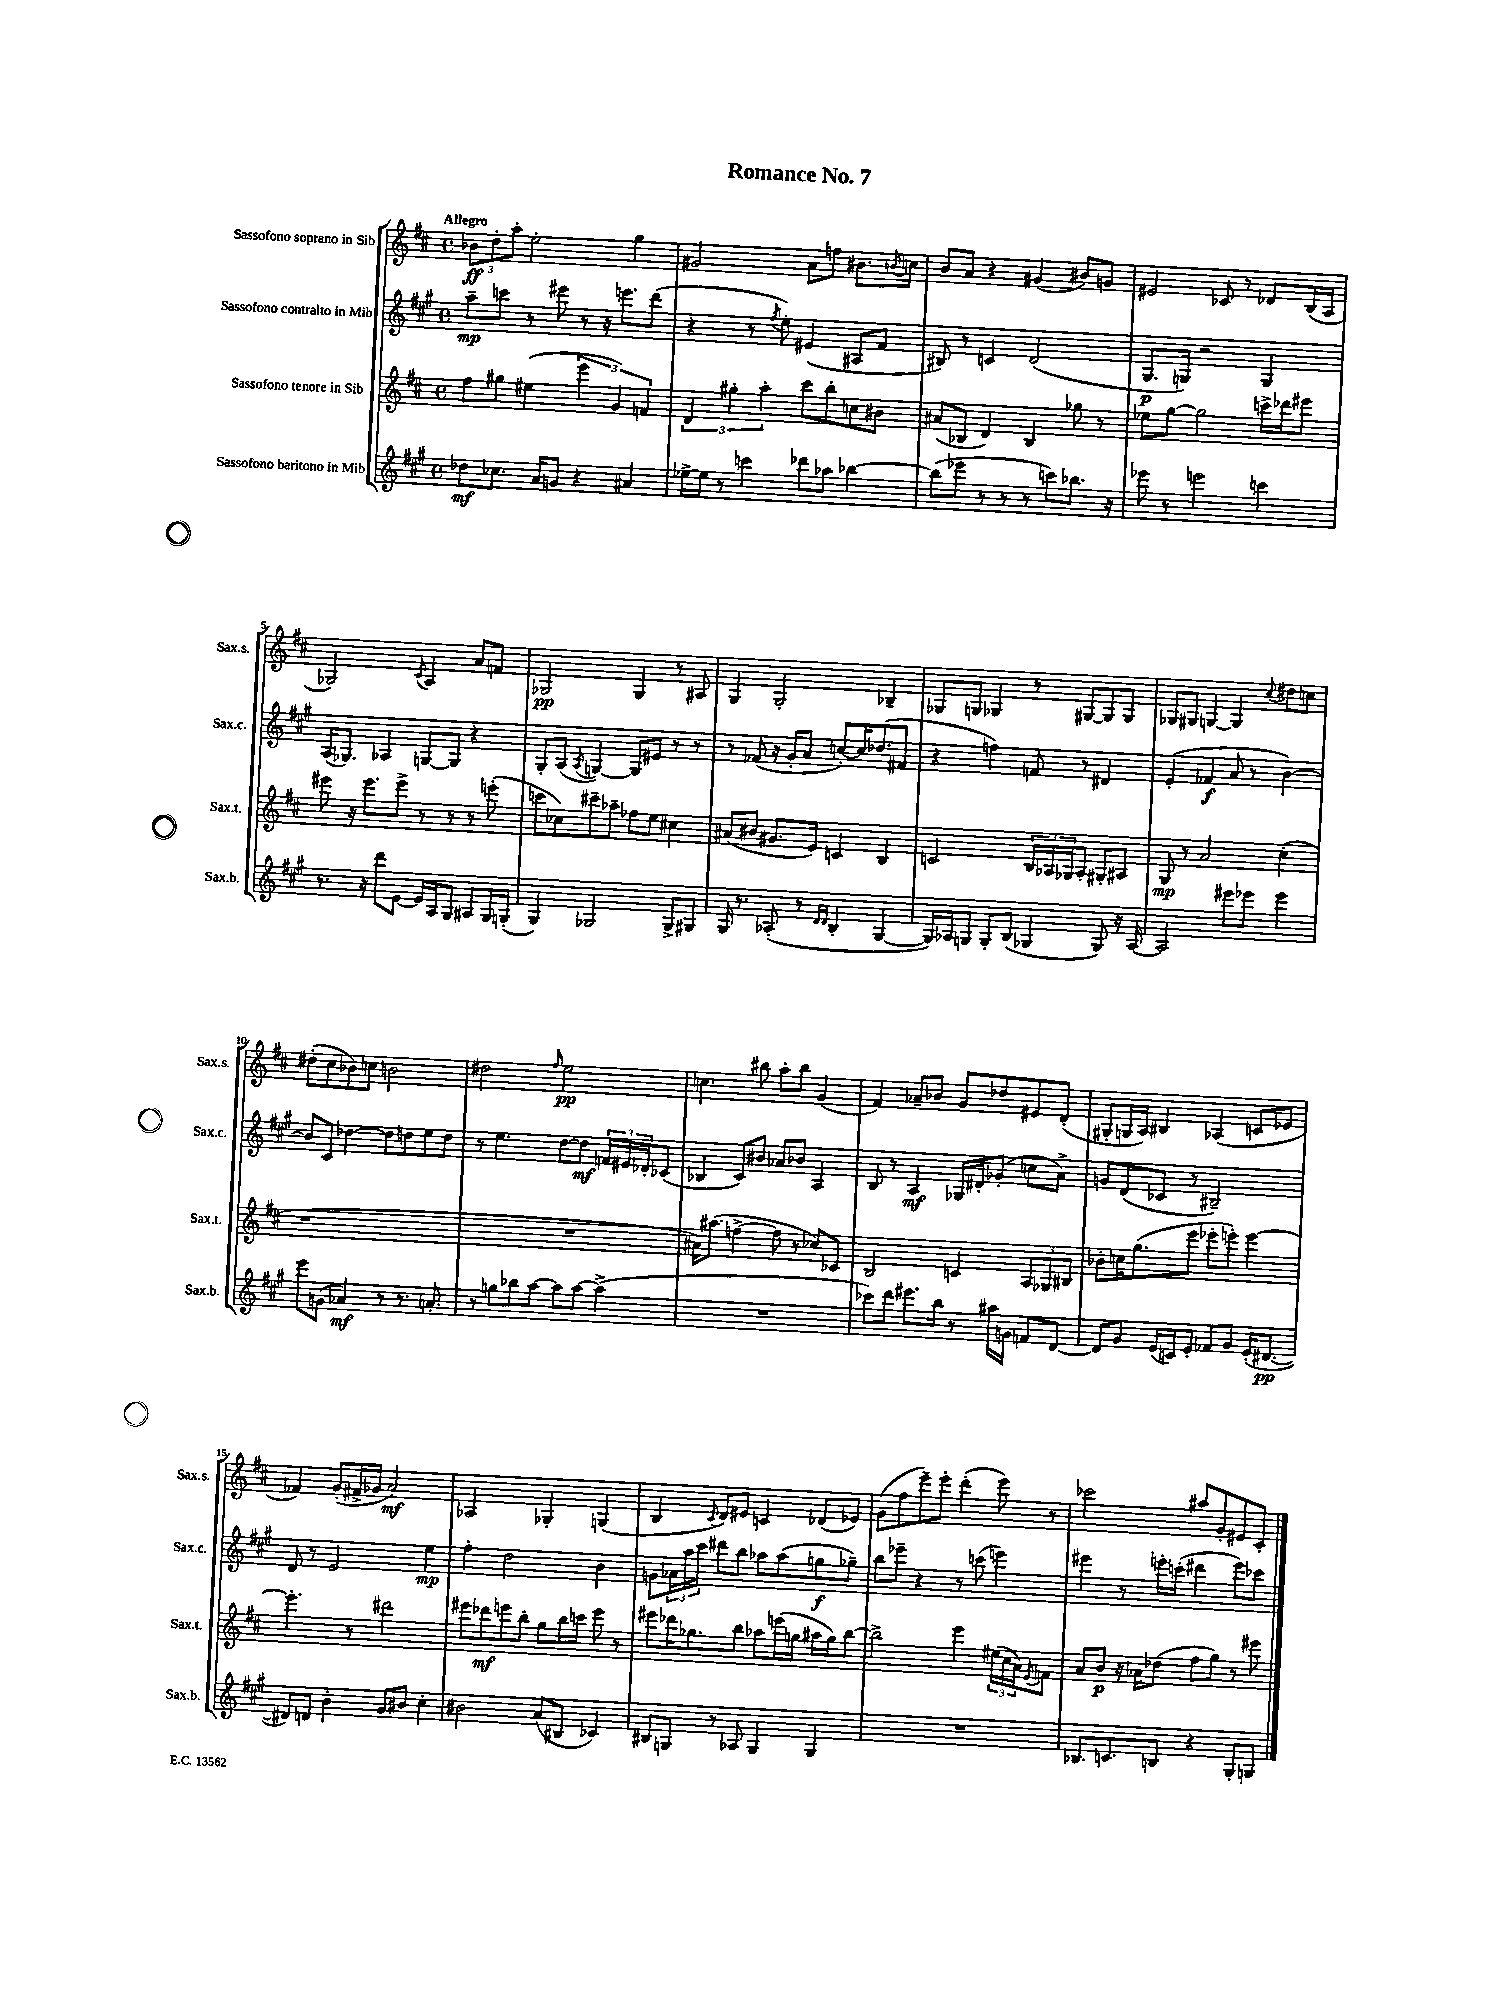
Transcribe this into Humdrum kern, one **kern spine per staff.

**kern	**kern	**kern	**kern
*staff4	*staff3	*staff2	*staff1
*clefG2	*clefG2	*clefG2	*clefG2
*k[f#c#g#]	*k[f#c#]	*k[f#c#g#]	*k[f#c#]
*M4/4	*M4/4	*M4/4	*M4/4
*met(c)	*met(c)	*met(c)	*met(c)
8dd-\L	8ff#\L	8aa~\L	12b-\L
.	.	.	12dd'\
8.cc-\J	8gg#\J	8ccc\J	.
.	.	.	12aa'\J
.	(4ee#\	8r	2ee'\
16a/LK	.	.	.
8g/J	.	8eee#\	.
4r	6eee\	8r	.
.	.	16r	.
.	6g/)	.	.
.	.	8.eee\L	.
4a#/	.	.	4gg\
.	6f/	.	.
.	.	(8ddd\J	.
=	=	=	=
[16ee-^\LL	6d/	4r	2g#/
16ee-\]JJ	.	.	.
8r	.	.	.
.	6gg#'\	.	.
4ccc\	.	8r	.
.	6aa'\	.	.
.	.	8qff#/	.
.	.	8ee'\)	.
8ddd-\L	8ccc#\L	(4e#/	8a\L
8aa-\J	8bb'\	.	8ff\J
[4bb-\	8cc\	8A#/L	8.b#\L
.	8b#\J	8f#/J	.
.	.	.	8qb/
.	.	.	16cc\Jk
=	=	=	=
(8bb-\]L	(8a#/L	8B#/)	8b/L
8eee-\J	8B-/J	8r	8a/J
8r	4d/)	4c/	4r
8r	.	.	.
8r	4B-/	(2d/	(4g#/
8ccc\L)	.	.	.
8.bb-\J	8gg-\	.	8b#/L)
.	8r	.	8g/J
16r	.	.	.
=	=	=	=
8eee-\	8ee-\L	8.G#/L	2e#/
8r	[8gg\J	.	.
.	.	16G/Jk)	.
2eee\	2gg\]	2r	.
.	.	.	8c-/
.	.	.	8r
4ccc\	16ccc^\LL	4G/	8d-/L
.	16ddd-\J	.	.
.	8eee#\J	.	(16B/L
.	.	.	16A/JJ
=	=	=	=
8.r	8eee#\	(16A/LK	2G-/)
.	.	8.G-/J)	.
.	16r	.	.
16r	8.eee#\L	.	.
8ddd\L	.	4A-/	.
[8e\J	8eee#^\J	.	.
.	.	.	8qc#/
16e/]LL	8r	[8G/L	4A/
16A/J	.	.	.
8G#/J	8r	8G/]J	.
8A#/L	8r	4r	8a/L
16G#/L	(8eee'\	.	8f/J
(16G'/JJ	.	.	.
=	=	=	=
4G#/)	8ccc\L	8G#'/L	2G-/
.	8cc-\)	(8A/J	.
.	.	8qA/	.
2G-/	8ccc#~\	[4G/)	.
.	8aa-~\J	.	.
.	8ff-\L	8G/]L	4G-/
.	8ee\J	8e#/J	.
8G-^/L	4cc#\	8r	8r
8G#/J	.	8r	8A#/
=	=	=	=
16G#/	(8a#/L	8r	4G/
8.r	.	.	.
.	8b#/J	(8f-/	.
(8A-'/	8.g#/L	16r	2G'/
.	.	16g#'/LK	.
8r	.	8a/J	.
.	16e/Jk)	.	.
16qqd/LL	.	.	.
16qqd/JJ	.	.	.
4B'/	4c/	[8cc'/L)	.
.	.	16cc/]K	.
.	.	(8.dd-/	.
[4G#/	4B/	.	4B-~/
.	.	8f#/J	.
=	=	=	=
16G#/]LL)	2c/	4r	8G-/L
16A-/J	.	.	.
8G/J	.	.	8G/J
8G'/L	.	4ff\)	4G-/
(8B/J	.	.	.
4G-/	24B/LL	8f/	8r
.	24A-/	.	.
.	24G-/J	.	.
.	8A-'/J	8r	[8G#/L
8G-/)	8G#'/L	4d#/	8G#/]
16r	8A#/J	.	8G#/J
[16A-/	.	.	.
=	=	=	=
2A-/]	8G/	(4e'/	8G-/L
.	8r	.	8G#/J
.	2a/	4f-/	[4G/
8eee#\L	.	8a/	4G/]
8eee-\J	.	8r	.
.	.	.	8qqcc#/
4eee-\	(4cc#'\	[4b\)	8dd#\L
.	.	.	8cc\J
=	=	=	=
8eee\L	1r	8b/]L	(8dd#'\L
(8g\J	.	8c#/J	8cc#\
4a-/)	.	[4dd-\	8b-\)
.	.	.	8cc\J
8r	.	8dd-\]L	2b\
8.r	.	8dd\	.
.	.	8ee\	.
8.a'/	.	.	.
.	.	8dd\J	.
=	=	=	=
8r	1r	8r	2dd#\
8gg\L	.	4.ee\	.
8bb-\	.	.	.
[8aa\J	.	.	.
.	.	.	16qqff#/
8aa\]L	.	[8dd\L	2ee\
[8aa\J	.	8dd\]J	.
(4aa^\]	.	24f/LL	.
.	.	24e#/	.
.	.	24d-'/J	.
.	.	(8c-/J	.
=	=	=	=
1r	16a#\LK)	4B-/	4.cc\
.	(8.aa#\J	.	.
.	[4ff^\	8c#/L)	.
.	.	8b#/J	8bb#\
.	8ff\]	8a-/L	8aa'\L
.	8r	8b-/J	8bb#\J
.	8cc-/L)	4A/	(4g/
.	8c-/J	.	.
=	=	=	=
8ccc-\L)	2B/	8B/	4f#/)
8ddd\J	.	8r	.
8.eee#\L	.	4A/	8a-~/L
.	.	.	8b-/J
16bb\Jk	.	.	.
8r	4c/	16G-/LL	8g/L
.	.	16d#'/J	.
16aa#\LL	.	(8g-'/J	8dd-/
16g\JJ	.	.	.
8f/L	12A/L	8cc\L	8e#/
.	12G-/	.	.
[8d/J	.	8a^\J)	(8d'/J
.	12B#/J	.	.
=	=	=	=
8d/]L	8b-'\L	8g/L	8G#'/L
8g#/J	16cc\K	(8d/	16G/L
.	(8.gg\	.	16A/JJ)
(16e/LL	.	8c-/J	4B#/
16c/J)	.	.	.
8e'/J	8eee\J	8r	.
8f-/L	8eee-'\L	2B#~/)	(4A-/
8g#/J	8eee'\J)	.	.
(16e'/LK	[4eee\	.	8c/L
[8.d#/J	.	.	.
.	.	.	8e-/J
=	=	=	=
8d#/]L)	4.eee'\]	8d/	4f-/)
8d/J	.	8r	.
4b'\	.	2e/	(8g'/L
.	8r	.	16f#^/L
.	.	.	16g-/JJ
8g#/L	2ddd#\	.	2a/)
8b#/J	.	.	.
4cc#'\	.	4ee\	.
=	=	=	=
2b#\	8eee#\L	4ff#'\	2A-/
.	8ddd-\	.	.
.	8eee\	2dd\	.
.	8bb'\J	.	.
(8a/L	8gg\L	.	4G-'/
8B#/J	16bb\L	.	.
.	16ccc\JJ	.	.
4c-/)	8eee\	4b\	(4G/
.	8r	.	.
=	=	=	=
8B#/L	8eee#\L	8g\L	4B/
8G/J	16ddd-\K	24a-\L	.
.	.	24aa\	.
.	8.gg-\	.	.
.	.	24ccc#\JJ	.
.	.	.	8qc#/
8r	.	8ddd#\L	8d/L)
8A-/	8bb\J	8bb\J	8e#/J
4G/	8aa-\L	8aa-\L	4c/
.	(16eee\L	(8aa-\	.
.	16gg\JJ	.	.
4G/	16aa#\LL	8gg\	(8d-/L
.	16gg\J)	.	.
.	[8bb\J	8gg-~\J)	8e-/J)
=	=	=	=
1r	2bb^\]	8bb\L	(8g\L
.	.	8eee-~\J	8ff#\
.	.	4r	8eee~\)
.	.	.	8eee'\J
.	4eee\	8r	(4ddd'\
.	.	(8ccc\	.
.	(24ee#\LL	4eee\)	8eee\)
.	24cc#\	.	.
.	24a\J)	.	.
.	8qe/	.	.
.	8f\J	.	8r
=	=	=	=
8.B-/L	8a/L	4eee#\	2ccc-\
.	8b/J	.	.
8.c/	.	.	.
.	16r	8r	.
.	16a-\LK	.	.
8B/J	(8dd-\J	16eee'\LL	.
.	.	(16ccc'\JJ	.
4r	8ff#\L	4ddd#\	8aa#/L
.	8gg\J)	.	8g'/
8G#'/L	8r	8eee\L)	8e#/
8G/J	8eee#\	8ccc-\J	8c#'/J
==	==	==	==
*-	*-	*-	*-
